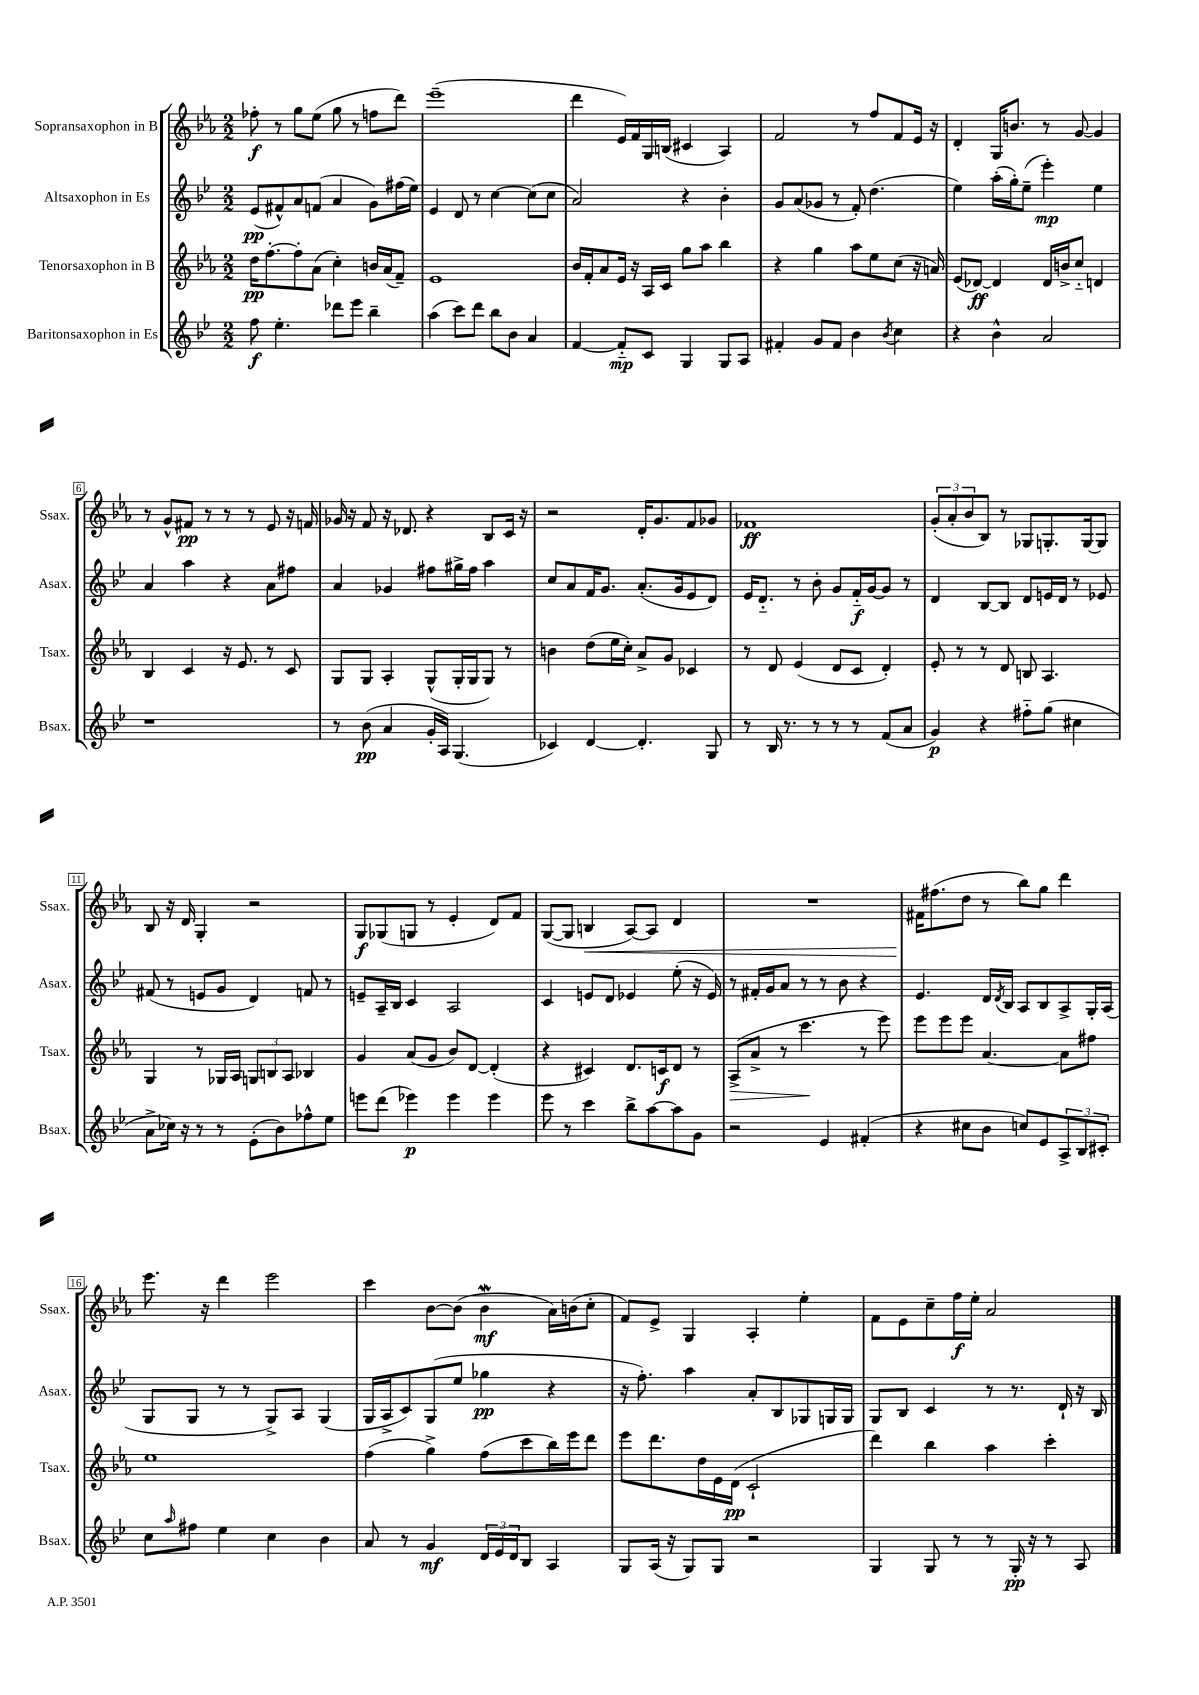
<<
\new StaffGroup <<
\new Staff = "s0" \with { instrumentName = "Sopransaxophon in B" shortInstrumentName = "Ssax." } {
    \clef treble \key ees \major \numericTimeSignature \time 2/2
    fes''8-.\f r8 g''8 ees''8( g''8 r8 f''8 d'''8) |
    ees'''1--( |
    d'''4 ees'16) f'16 g16 b16( cis'4 aes4) |
    f'2 r8 f''8 f'8 ees'16 r16 |
    d'4-. g16 b'8. r8 g'8~ g'4 |
    r8 g'8-^ fis'8\pp r8 r8 r8 ees'8 r16 f'16 |
    ges'16 r16 f'8 r16 des'8. r4 bes8 c'16 r16 |
    r2 d'16-. g'8. f'8 ges'8 |
    fes'1\ff |
    \tuplet 3/2 { g'8-.( aes'8-. bes'8 } bes8) r8 ges8 g8.-. g16~ g8 |
    bes8 r16 d'16 g4-. r2 |
    g8\f ges8( g8 r8 ees'4-. d'8) f'8 |
    g8~( g8 b4\< aes8~) aes8 d'4 |
    R1 |
    fis'16\! fis''8.( d''8 r8 bes''8) g''8 d'''4 |
    ees'''8. r16 d'''4 ees'''2 |
    c'''4 bes'8~ bes'8( bes'4\mordent\mf aes'16) b'16( c''8-. |
    f'8) ees'8-> g4 aes4-. ees''4-. |
    f'8 ees'8 c''8-- f''16\f ees''16-. aes'2 \bar "|." |
}
\new Staff = "s1" \with { instrumentName = "Altsaxophon in Es" shortInstrumentName = "Asax." } {
    \clef treble \key bes \major \numericTimeSignature \time 2/2
    ees'8\pp( fis'8-^) a'8 f'8( a'4 g'8) fis''16( ees''16) |
    ees'4 d'8 r8 c''4~ c''8( c''8 |
    a'2) r4 bes'4-. |
    g'8 a'8( ges'8 r8 f'8-.) d''4.( |
    ees''4) a''16-.( g''16-.) ees''8--( ees'''4-.\mp) ees''4 |
    a'4 a''4 r4 a'8 fis''8 |
    a'4 ges'4 fis''8 gis''16-> fis''16 a''4 |
    c''8 a'8 f'16 g'8. a'8.-.( g'16 ees'8 d'8) |
    ees'16 d'8.-_ r8 bes'8-. g'8 f'16-_\f g'16~ g'8 r8 |
    d'4 bes8~ bes8 d'8 e'16 d'16 r8 ees'8 |
    fis'8( r8 e'8 g'8 d'4) f'8 r8 |
    e'8-- a16-- bes16 c'4 a2 |
    c'4 e'8 d'8 ees'4 ees''8-.( r16 ees'16) |
    r8 fis'16-. g'16 a'8 r8 r8 bes'8 r4 |
    ees'4. d'16 \acciaccatura { d'8 } bes16 a8 bes8 a8-> g16-. a16( |
    g8 g8 r8 r8 g8->) a8 g4( |
    g16 a16-> c'8) g8( ees''8 ges''4\pp r4 |
    r16 f''8.-.) a''4 a'8-. bes8 ges8 g16 g16 |
    g8 bes8 c'4 r8 r8. d'16-! r16 bes16 \bar "|." |
}
\new Staff = "s2" \with { instrumentName = "Tenorsaxophon in B" shortInstrumentName = "Tsax." } {
    \clef treble \key ees \major \numericTimeSignature \time 2/2
    d''16\pp f''8.~-. f''8-. aes'8( c''4-.) b'16 aes'16( f'8--) |
    ees'1 |
    bes'16 f'16-. aes'8 ees'16 r16 aes16 c'16 g''8 aes''8 bes''4 |
    r4 g''4 aes''8 ees''8 c''8( r16 a'16) |
    ees'8( des'8~\ff) des'4 des'16 b'16-> c''8-_ d'4 |
    bes4 c'4 r16 ees'8. r8 c'8 |
    g8 g8 aes4-. g8-^( g16-. g16 g8) r8 |
    b'4 d''8( ees''16 c''16-.) aes'8-> g'8 ces'4 |
    r8 d'8 ees'4( d'8 c'8 d'4-.) |
    ees'8-. r8 r8 d'8 b8 aes4. |
    g4 r8 ges16 aes16 \tuplet 3/2 { g8 b8 aes8 } bes4 |
    g'4 aes'8( g'8 bes'8) d'8~ d'4-.( |
    r4 cis'4) d'8. c'16\f d'8 r8 |
    aes8->\>( aes'8-> r8 c'''4.\! r8 ees'''8) |
    ees'''8 ees'''8 ees'''8 aes'4.~ aes'8 fis''8 |
    ees''1 |
    f''4( g''4->) f''8( c'''8 bes''16) ees'''16 d'''8 |
    ees'''8 d'''8. d''16 ees'16 d'16\pp( c'2-! |
    d'''4) bes''4 aes''4 c'''4-. \bar "|." |
}
\new Staff = "s3" \with { instrumentName = "Baritonsaxophon in Es" shortInstrumentName = "Bsax." } {
    \clef treble \key bes \major \numericTimeSignature \time 2/2
    f''8\f ees''4.-. des'''8 ees'''8 bes''4-- |
    a''4( c'''8) d'''8 bes''8 bes'8 a'4 |
    f'4~ f'8-_\mp c'8 g4 g8 a8 |
    fis'4-. g'8 fis'8 bes'4 \acciaccatura { bes'8 } c''4 |
    r4 bes'4-^ a'2 |
    r1 |
    r8 bes'8\pp( a'4 g'16-. a16) g4.( |
    ces'4) d'4~ d'4.-. g8 |
    r8 bes16 r8. r8 r8 r8 f'8( a'8 |
    g'4\p) r4 fis''8-_ g''8( cis''4 |
    a'8-> ces''16) r16 r8 r8 ees'8-.( bes'8) fes''8-^ ees''8 |
    e'''8 d'''8( ees'''4\p) ees'''4 ees'''4 |
    ees'''8 r8 c'''4 bes''8-> a''8~ a''8 g'8 |
    r2 ees'4 fis'4-.( |
    r4 cis''8 bes'8 c''8) ees'8 \tuplet 3/2 { a8-> bes8 cis'8-. } |
    c''8 \grace { a''16 } fis''8 ees''4 c''4 bes'4 |
    a'8 r8 g'4\mf \tuplet 3/2 { d'16 ees'16 d'16 } bes8 a4 |
    g8 a16( r16 g8) g8 r2 |
    g4 g8 r8 r8 g16-.\pp r16 r8 a8 \bar "|." |
}
>>
>>
\layout { \context { \Score \override BarNumber.stencil = #(make-stencil-boxer 0.1 0.3 ly:text-interface::print) } }
